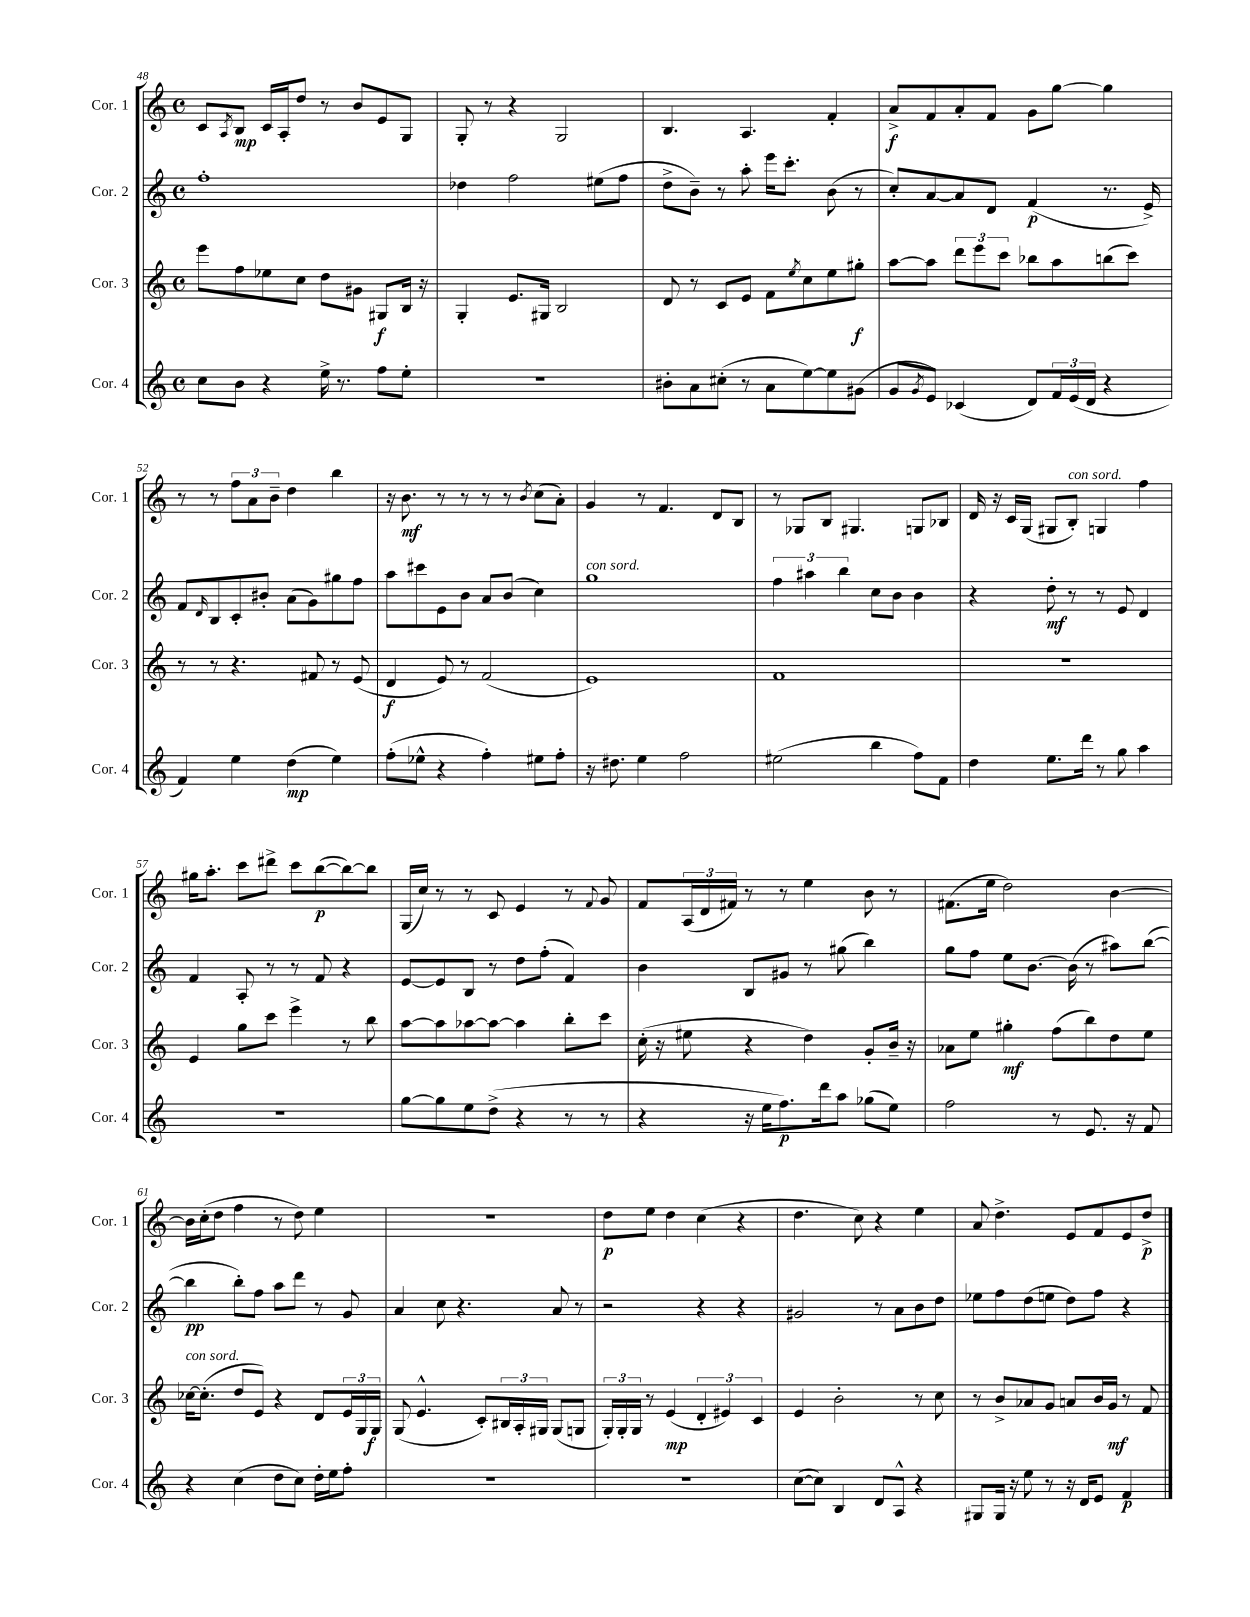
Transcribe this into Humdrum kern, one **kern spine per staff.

**kern	**dynam	**kern	**dynam	**kern	**dynam	**kern	**dynam
*part4	*part4	*part3	*part3	*part2	*part2	*part1	*part1
*staff4	*staff4	*staff3	*staff3	*staff2	*staff2	*staff1	*staff1
*I"Cor. 4	*	*I"Cor. 3	*	*I"Cor. 2	*	*I"Cor. 1	*
*I'Cor. 4	*	*I'Cor. 3	*	*I'Cor. 2	*	*I'Cor. 1	*
*clefG2	*	*clefG2	*	*clefG2	*	*clefG2	*
*k[]	*	*k[]	*	*k[]	*	*k[]	*
*M4/4	*	*M4/4	*	*M4/4	*	*M4/4	*
*met(c)	*	*met(c)	*	*met(c)	*	*met(c)	*
=48	=48	=48	=48	=48	=48	=48	=48
8cc\L	.	8eee\L	.	1ff'	.	8c/L	.
.	.	.	.	.	.	8qA/	.
8b\J	.	8ff\	.	.	.	8B/J	mp
4r	.	8ee-X\	.	.	.	16c/LL	.
.	.	.	.	.	.	16A'/J	.
.	.	8cc\J	.	.	.	8dd/J	.
16ee^\	.	8dd\L	.	.	.	8r	.
8.r	.	.	.	.	.	.	.
.	.	8g#X\J	.	.	.	8b/L	.
8ff\L	.	8G#X/L	f	.	.	8e/	.
8ee'\J	.	16B/Jk	.	.	.	8G/J	.
.	.	16r	.	.	.	.	.
=49	=49	=49	=49	=49	=49	=49	=49
1r	.	4G'/	.	4dd-X\	.	8G'/	.
.	.	.	.	.	.	8r	.
.	.	8.e/L	.	2ff\	.	4r	.
.	.	16G#X/Jk	.	.	.	.	.
.	.	2B/	.	.	.	2G/	.
.	.	.	.	(8ee#X\L	.	.	.
.	.	.	.	8ff\J	.	.	.
=50	=50	=50	=50	=50	=50	=50	=50
8b#X'\L	.	8d/	.	8dd^\L	.	4.B/	.
8a\	.	8r	.	8b~\J)	.	.	.
(8cc#X'\J	.	8c/L	.	8r	.	.	.
8r	.	8e/J	.	8aa'\	.	4.A/	.
8a\L	.	8f\L	.	16eee\KL	.	.	.
.	.	.	.	8.ccc'\J	.	.	.
.	.	8qee/	.	.	.	.	.
[8ee\)	.	8cc\	.	.	.	.	.
8ee\]	.	8ee\	.	(8b\	.	4f'/	.
(8g#X\J	.	8gg#X'\J	f	8r	.	.	.
=51	=51	=51	=51	=51	=51	=51	=51
8g/L	.	[8aa\L	.	8cc'/L)	.	8a^/L	f
8qg/	.	.	.	.	.	.	.
8e/J)	.	8aa\J]	.	[8a/	.	8f/	.
(4c-X/	.	12ddd\L	.	8a/]	.	8a'/	.
.	.	12eee\	.	.	.	.	.
.	.	.	.	8d/J	.	8f/J	.
.	.	12ccc\J	.	.	.	.	.
8d/L)	.	8bb-X\L	.	(4f/	p	8g\L	.
24f/L	.	8aa\	.	.	.	[8gg\J	.
(24e/	.	.	.	.	.	.	.
24d/JJ	.	.	.	.	.	.	.
4r	.	(8bbn\	.	8.r	.	4gg\]	.
.	.	8ccc\J)	.	.	.	.	.
.	.	.	.	16e^/)	.	.	.
!!LO:LB:g=z
=52	=52	=52	=52	=52	=52	=52	=52
4f/)	.	8r	.	8f/L	.	8r	.
.	.	.	.	16qqd/	.	.	.
.	.	8r	.	8B/	.	8r	.
4ee\	.	4.r	.	8c'/	.	12ff\L	.
.	.	.	.	.	.	12a\	.
.	.	.	.	8b#X'/J	.	.	.
.	.	.	.	.	.	12b~\J	.
(4dd\	mp	.	.	(8a\L	.	4dd\	.
.	.	8f#X/	.	8g\)	.	.	.
4ee\)	.	8r	.	8gg#X\	.	4bb\	.
.	.	(8e/	.	8ff\J	.	.	.
=53	=53	=53	=53	=53	=53	=53	=53
(8ff'\L	.	4d/	f	8aa\L	.	16r	.
.	.	.	.	.	.	8.b\	mf
8ee-X^^\J	.	.	.	8ccc#X\	.	.	.
4r	.	8e/)	.	8e\	.	8r	.
.	.	8r	.	8b\J	.	8r	.
4ff'\)	.	(2f/	.	8a/L	.	8r	.
.	.	.	.	(8b/J	.	8r	.
.	.	.	.	.	.	8qb/	.
8ee#X\L	.	.	.	4cc\)	.	(8cc\L	.
8ff'\J	.	.	.	.	.	8a'\J)	.
=54	=54	=54	=54	=54	=54	=54	=54
!	!	!	!	!LO:TX:a:i:t=con sord.	!	!	!
16r	.	1e)	.	1gg	.	4g/	.
8.dd#X\	.	.	.	.	.	.	.
4ee\	.	.	.	.	.	8r	.
.	.	.	.	.	.	4.f/	.
2ff\	.	.	.	.	.	.	.
.	.	.	.	.	.	8d/L	.
.	.	.	.	.	.	8B/J	.
=55	=55	=55	=55	=55	=55	=55	=55
(2ee#X\	.	1f	.	6ff\	.	8r	.
.	.	.	.	.	.	8G-X/L	.
.	.	.	.	6aa#X\	.	.	.
.	.	.	.	.	.	8B/J	.
.	.	.	.	6bb\	.	.	.
.	.	.	.	.	.	4.G#X/	.
4bb\	.	.	.	8cc\L	.	.	.
.	.	.	.	8b\J	.	.	.
8ff\L)	.	.	.	4b\	.	8Gn/L	.
8f\J	.	.	.	.	.	8B-X/J	.
=56	=56	=56	=56	=56	=56	=56	=56
4dd\	.	1r	.	4r	.	16d/	.
.	.	.	.	.	.	16r	.
.	.	.	.	.	.	16c/LL	.
.	.	.	.	.	.	(16G/JJ	.
8.ee\L	.	.	.	8dd'\	mf	8G#X/L	.
!	!	!	!	!	!	!LO:TX:a:i:t=con sord.	!
.	.	.	.	8r	.	8B'/J)	.
16ddd\Jk	.	.	.	.	.	.	.
8r	.	.	.	8r	.	4Gn/	.
8gg\	.	.	.	8e/	.	.	.
4aa\	.	.	.	4d/	.	4ff\	.
!!LO:LB:g=z
=57	=57	=57	=57	=57	=57	=57	=57
1r	.	4e/	.	4f/	.	16gg#X\KL	.
.	.	.	.	.	.	8.aa'\J	.
.	.	8gg\L	.	8A'/	.	8ccc\L	.
.	.	8ccc\J	.	8r	.	8ddd#X^\J	.
.	.	4eee^\	.	8r	.	8ccc\L	.
.	.	.	.	8f/	.	([8bb\	p
.	.	8r	.	4r	.	8bb\_)	.
.	.	8bb\	.	.	.	8bb\J]	.
=58	=58	=58	=58	=58	=58	=58	=58
[8gg\L	.	[8aa\L	.	[8e/L	.	(16G/LL	.
.	.	.	.	.	.	16cc/JJ)	.
8gg\]	.	8aa\]	.	8e/]	.	8r	.
8ee\	.	[8aa-X\	.	8B/J	.	8r	.
(8dd^\J	.	8aa-\J_	.	8r	.	8c/	.
4r	.	4aa-\]	.	8dd\L	.	4e/	.
.	.	.	.	(8ff'\J	.	.	.
8r	.	8bb'\L	.	4f/)	.	8r	.
.	.	.	.	.	.	8qqf/	.
8r	.	8ccc\J	.	.	.	8g/	.
=59	=59	=59	=59	=59	=59	=59	=59
4r	.	(16cc'\	.	4b\	.	8f/L	.
.	.	16r	.	.	.	.	.
.	.	8ee#X\	.	.	.	(24A/L	.
.	.	.	.	.	.	24d/	.
.	.	.	.	.	.	24f#X/JJ)	.
16r	.	4r	.	8B/L	.	8r	.
16ee\KL	.	.	.	.	.	.	.
8.ff\)	p	.	.	8g#X/J	.	8r	.
.	.	4dd\)	.	8r	.	4ee\	.
16ddd\k	.	.	.	.	.	.	.
8aa\J	.	.	.	(8gg#X\	.	.	.
(8gg-X\L	.	8g'/L	.	4bb\)	.	8b\	.
8ee\J)	.	16b~/Jk	.	.	.	8r	.
.	.	16r	.	.	.	.	.
=60	=60	=60	=60	=60	=60	=60	=60
2ff\	.	8a-X\L	.	8gg\L	.	(8.f#X\L	.
.	.	8ee\J	.	8ff\J	.	.	.
.	.	.	.	.	.	16ee\Jk	.
.	.	4gg#X'\	mf	8ee\L	.	2dd\)	.
.	.	.	.	[8.b\J	.	.	.
8r	.	(8ff\L	.	.	.	.	.
.	.	.	.	(16b\]	.	.	.
8.e/	.	8bb\)	.	8r	.	.	.
.	.	8dd\	.	8aa#X\L)	.	[4b\	.
16r	.	.	.	.	.	.	.
8f/	.	8ee\J	.	([8bb\J	.	.	.
!!LO:LB:g=z
=61	=61	=61	=61	=61	=61	=61	=61
!	!	!LO:TX:a:i:t=con sord.	!	!	!	!	!
4r	.	[16cc-X\KL	.	4bb\]	pp	16b\LL]	.
.	.	(8.cc-'\J]	.	.	.	(16cc'\J	.
.	.	.	.	.	.	8dd\J	.
(4cc\	.	8dd/L	.	8bb'\L)	.	4ff\	.
.	.	8e/J)	.	8ff\J	.	.	.
8dd\L	.	4r	.	8aa\L	.	8r	.
8cc\J)	.	.	.	8ddd\J	.	8dd\)	.
16dd'\LL	.	8d/L	.	8r	.	4ee\	.
16ee\J	.	.	.	.	.	.	.
8ff'\J	.	24e/L	.	8g/	.	.	.
.	.	24G/	.	.	.	.	.
.	.	24G/JJ	f	.	.	.	.
=62	=62	=62	=62	=62	=62	=62	=62
1r	.	(8G/	.	4a/	.	1r	.
.	.	4.e^^/	.	.	.	.	.
.	.	.	.	8cc\	.	.	.
.	.	.	.	4.r	.	.	.
.	.	8c'/L)	.	.	.	.	.
.	.	24B#X/L	.	.	.	.	.
.	.	24A'/	.	.	.	.	.
.	.	24G#X/JJ	.	.	.	.	.
.	.	(8G#/L	.	8a/	.	.	.
.	.	8Gn/J	.	8r	.	.	.
=63	=63	=63	=63	=63	=63	=63	=63
1r	.	24G'/LL)	.	2r	.	8dd\L	p
.	.	24G'/	.	.	.	.	.
.	.	24G/JJ	.	.	.	.	.
.	.	8r	.	.	.	8ee\J	.
.	.	(4e/	mp	.	.	4dd\	.
.	.	6d'/	.	4r	.	(4cc\	.
.	.	6e#X/)	.	.	.	.	.
.	.	.	.	4r	.	4r	.
.	.	6c/	.	.	.	.	.
=64	=64	=64	=64	=64	=64	=64	=64
([8cc\L	.	4e/	.	2g#X/	.	4.dd\	.
8cc\J])	.	.	.	.	.	.	.
4B/	.	2b'\	.	.	.	.	.
.	.	.	.	.	.	8cc\)	.
8d/L	.	.	.	8r	.	4r	.
8A^^/J	.	.	.	8a\L	.	.	.
4r	.	8r	.	8b\	.	4ee\	.
.	.	8cc\	.	8dd\J	.	.	.
=65	=65	=65	=65	=65	=65	=65	=65
8G#X/L	.	8r	.	8ee-X\L	.	8a/	.
16G#/Jk	.	8b^/L	.	8ff\	.	4.dd^\	.
16r	.	.	.	.	.	.	.
8ee\	.	8a-X/	.	(8dd\	.	.	.
8r	.	8g/J	.	8een\J	.	.	.
16r	.	8an/L	.	8dd\L)	.	8e/L	.
16d/KL	.	.	.	.	.	.	.
8e/J	.	16b/L	.	8ff\J	.	8f/	.
.	.	16g/JJ	mf	.	.	.	.
4f/	p	8r	.	4r	.	8e/	.
.	.	8f/	.	.	.	8dd^/J	p
==	==	==	==	==	==	==	==
*-	*-	*-	*-	*-	*-	*-	*-
